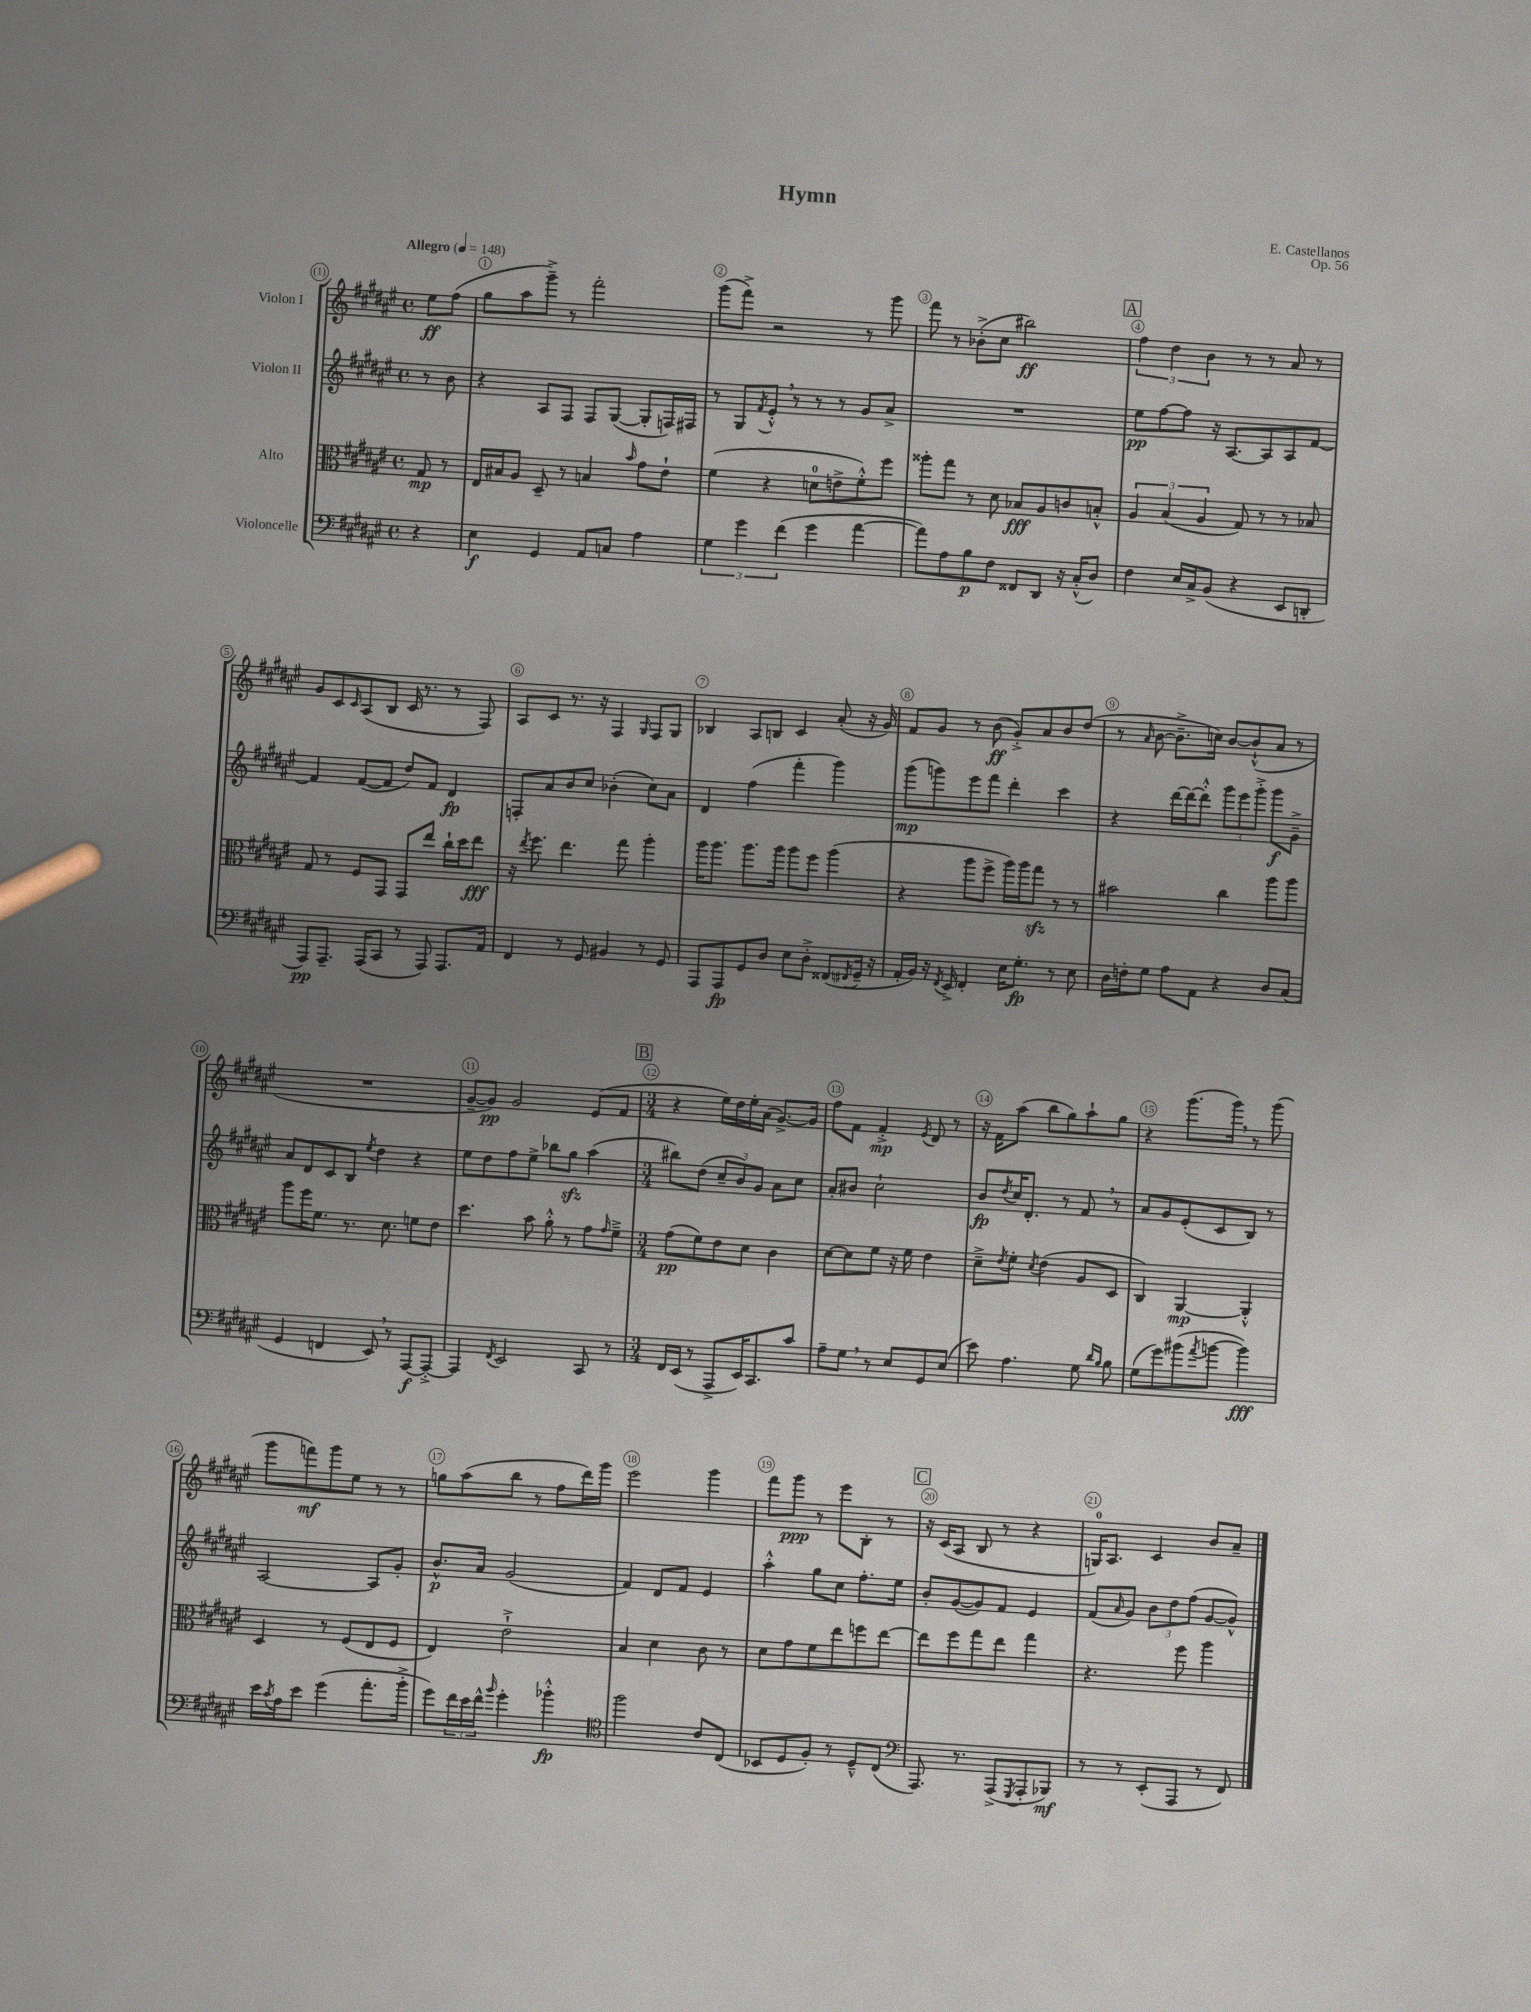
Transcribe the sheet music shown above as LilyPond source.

\header { title = "Hymn" composer = "E. Castellanos" opus = "Op. 56" }
<<
\new StaffGroup <<
\new Staff = "s0" \with { instrumentName = "Violon I" } {
    \clef treble \key fis \major \defaultTimeSignature \time 4/4 \partial 4 \tempo "Allegro" 4 = 148
    eis''8\ff fis''8( |
    gis''8 ais''8 gis'''8--->) r8 fis'''2-. |
    gis'''8( fis'''8->) r2 r8 gis'''8 |
    fis'''8 r8 bes'8-.->( cis''8 bis''2\ff) |
    \mark \markup { \box "A" } \tuplet 3/2 { fis''4 dis''4 b'4 } r8 r8 ais'8 r8 |
    gis'8 cis'8 \grace { cis'16 } ais8( b8 cis'16 r8. r8 fis8) |
    ais8 cis'8 r8. r16 fis4 \grace { gis16 } fis8 gis8 |
    bes4 ais8 b8 cis'4 ais'8-.( r16 gis'16) |
    fis'8 gis'8 r8 b'8\ff( gis'8-.->) ais'8 b'8 dis''8( |
    r8 \grace { ais'16 } b'8~ b'8.---> c''16) b'8~ b'8-!-^( ais'8 r8 |
    R1 |
    gis'8~-- gis'8\pp) gis'2 eis'8( fis'8 |
    \mark \markup { \box "B" } \numericTimeSignature \time 3/4 r4 eis''16) dis''16 eis''16-. ais'16( gis'8.~->) gis'16 |
    fis''8 fis'8 fis'4-.->\mp \acciaccatura { eis'8 } dis'8 r8 |
    r16 fis'16 ais''8( b''8 gis''8) ais''8-! gis''8 |
    r4 gis'''8.( gis'''16) \breathe r8 gis'''8( |
    gis'''8 f'''8\mf) gis'''8 eis''8 r8 r8 |
    g''8 ais''8( b''8 r8 fis''8 dis'''16) gis'''16 |
    eis'''2 gis'''4 |
    fis'''8 gis'''8\ppp r8 eis'''8 b8-. r8 |
    \mark \markup { \box "C" } r16 cis'16( ais8 b8 r8 r4 |
    g16-0) ais8. cis'4 b'8 ais'8-- \bar "|." |
}
\new Staff = "s1" \with { instrumentName = "Violon II" } {
    \clef treble \key fis \major \defaultTimeSignature \time 4/4 \partial 4
    r8 b'8 |
    r4 ais8 fis8 fis8 gis8~( gis8-. f16) fis16 |
    r8 gis8 \acciaccatura { fis'8 } eis'8-.-^ \breathe r8 r8 r8 gis'8 ais'8-> |
    R1 |
    \mark \markup { \box "A" } eis''8\pp fis''8~ fis''8 r16 ais8.~ ais8 ais8 fis'8~ |
    fis'4 fis'8~( fis'8 dis''8) fis'8 dis'4\fp |
    f8-. ais'8 b'8 cis''8 bes'4-.( cis''8) ais'8 |
    dis'4 fis''4( fis'''4-. gis'''4) |
    gis'''8\mp( g'''8) eis'''8 fis'''8 dis'''4-. cis'''4 |
    r4 dis'''16~ dis'''16~ dis'''8-.-^ \tuplet 3/2 { gis'''8 eis'''8 gis'''8-.-> } gis'''8\f gis'8---> |
    ais'8 dis'8 cis'8 b8 \acciaccatura { eis''8 } dis''4 r4 |
    eis''8 dis''8 fis''8 eis''8-> bes''8 gis''8\sfz ais''4( |
    \mark \markup { \box "B" } \numericTimeSignature \time 3/4 bis''8) dis''8( \tuplet 3/2 { cis''8-- b'8) gis'8 } ais'8 cis''8 |
    ais'8-. bis'8 cis''2-! |
    b'8\fp \acciaccatura { dis''8 } cis''16 dis'8.-. r8 fis'8 \breathe r8 |
    ais'8 gis'8 eis'8-.( cis'8 b8) r8 |
    ais2~ ais8 gis'8-. |
    b'8.-^\p ais'16 gis'2( |
    fis'4) dis'8 fis'8 eis'4 |
    ais''4-.-^ gis''8 cis''8 fis''8.-. eis''16 |
    \mark \markup { \box "C" } b'8-. gis'8~( gis'8) fis'8 eis'4 |
    fis'8( \grace { ais'16 } gis'8) \tuplet 3/2 { b'8 dis''8 fis''8( } gis'8~ gis'8-^) \bar "|." |
}
\new Staff = "s2" \with { instrumentName = "Alto" } {
    \clef alto \key fis \major \defaultTimeSignature \time 4/4 \partial 4
    gis8\mp r8 |
    eis16 bis16 ais8 dis8-- r8 b4 \grace { b'16 } gis'8 eis'8-! |
    fis'4( r4 d'8-0 e'8-> fis'8-.-^) fis''8 |
    aisis''8-. gis''8 r8 dis'8 bes8\fff ais8 c'8 b8-.-^ |
    \mark \markup { \box "A" } \tuplet 3/2 { ais4 b4( ais4 } gis8) r8 r8 bes8 |
    gis8 r8 fis8 gis,8 gis,8 eis''8 cis''16-! dis''16 eis''8\fff |
    r16 \acciaccatura { eis''8 } fis''8. eis''4. gis''8 ais''4-. |
    ais''16 ais''8. ais''8. ais''16 ais''8 fis''8 ais''4( |
    r4 ais''8 fis''8-> ais''16) ais''16 gis''8\sfz r8 r8 |
    bis'2 cis''4 ais''8 ais''8 |
    ais''8 fis''16 fis'8. r8. dis'8. f'8 eis'8 |
    dis''4. b'8 ais'8-.-^ r8 gis'8 \grace { gis'16 } fis'8---> |
    \mark \markup { \box "B" } \numericTimeSignature \time 3/4 gis'8\pp( fis'8) eis'8 dis'8 cis'4 |
    dis'8~ dis'8 fis'8 r16 fis'16 eis'4 |
    dis'8---> \acciaccatura { eis'8 } fis'8-. \acciaccatura { dis'8 } eis'4( ais8 dis8 |
    cis4) ais,4~\mp ais,4-.-^ |
    dis4 r8 fis8( eis8 fis8 |
    eis4) eis'2-!-> |
    b4 dis'4 cis'8 r8 |
    dis'8 gis'8 fis'8 eis''8 f''8 eis''8~ |
    \mark \markup { \box "C" } eis''8 fis''8 gis''8 eis''8 gis''4 |
    r4. fis''8 ais''4 \bar "|." |
}
\new Staff = "s3" \with { instrumentName = "Violoncelle" } {
    \clef bass \key fis \major \defaultTimeSignature \time 4/4 \partial 4
    r4 |
    eis4\f gis,4 ais,8 c8 ais4 |
    \tuplet 3/2 { gis4 gis'4 fis'4( } gis'4 ais'4~ |
    ais'8) ais8 b8\p fis8 fisis,8 dis,8 r16 cis16-.-^( dis8) |
    \mark \markup { \box "A" } fis4 eis16 cis16-> b,8( r4 eis,8 d,8-. |
    ais,,8\pp) ais,,8.-- ais,,16( cis,8 r8 ais,,8) ais,,8. ais,16 |
    fis,4 r8 gis,8 bis,4 r8 gis,8 |
    ais,,8 ais,,8\fp gis,8 dis8 eis8 dis8-.-> fisis,8( \acciaccatura { fis,8 } gis,16-- r16 |
    ais,16-. b,16) r16 \acciaccatura { fis,8 } eis,16-> fis,4-. eis16 gis8.-.\fp r8 eis8 |
    dis16 f16-. gis8 ais8 ais,8 r4 dis8 cis8( |
    gis,4 f,4 eis,8) \breathe r8 ais,,8~\f ais,,8~-.-> |
    ais,,4 \acciaccatura { fis,8 } eis,2 cis,8 r8 |
    \mark \markup { \box "B" } \numericTimeSignature \time 3/4 fis,16 eis,16( r8 ais,,8-> eis,16) cis,8. cis'8 |
    ais8-- gis8 \breathe r8 eis8 gis,8 eis8( |
    eis'8) ais4. gis8 \grace { dis'16 b16 } b8 |
    gis8( gis'8) bis'8( \acciaccatura { ais'8 } b'8~ b'4\fff) |
    eis'16 \acciaccatura { cis'8 } ais16 eis'8 gis'4( ais'8.-. b'16-.-> |
    gis'8) \tuplet 3/2 { fis'16 eis'16 fis'16-^ } \grace { b'16 } gis'4-. bes'4-.-^\fp |
    \clef tenor fis''2 cis'8 cis8( |
    bes,8 dis8 fis8-.) r8 dis8---^ cis8( |
    \mark \markup { \box "C" } \clef bass ais,,8.) r8. ais,,8->( \acciaccatura { gis,,8 } ais,,8-. bes,,8\mf) |
    r8 r8 eis,8-.( ais,,8 r8 fis,8) \bar "|." |
}
>>
>>
\layout { \context { \Score \override BarNumber.break-visibility = ##(#f #t #t) barNumberVisibility = #all-bar-numbers-visible \override BarNumber.stencil = #(make-stencil-circler 0.1 0.3 ly:text-interface::print) } }
